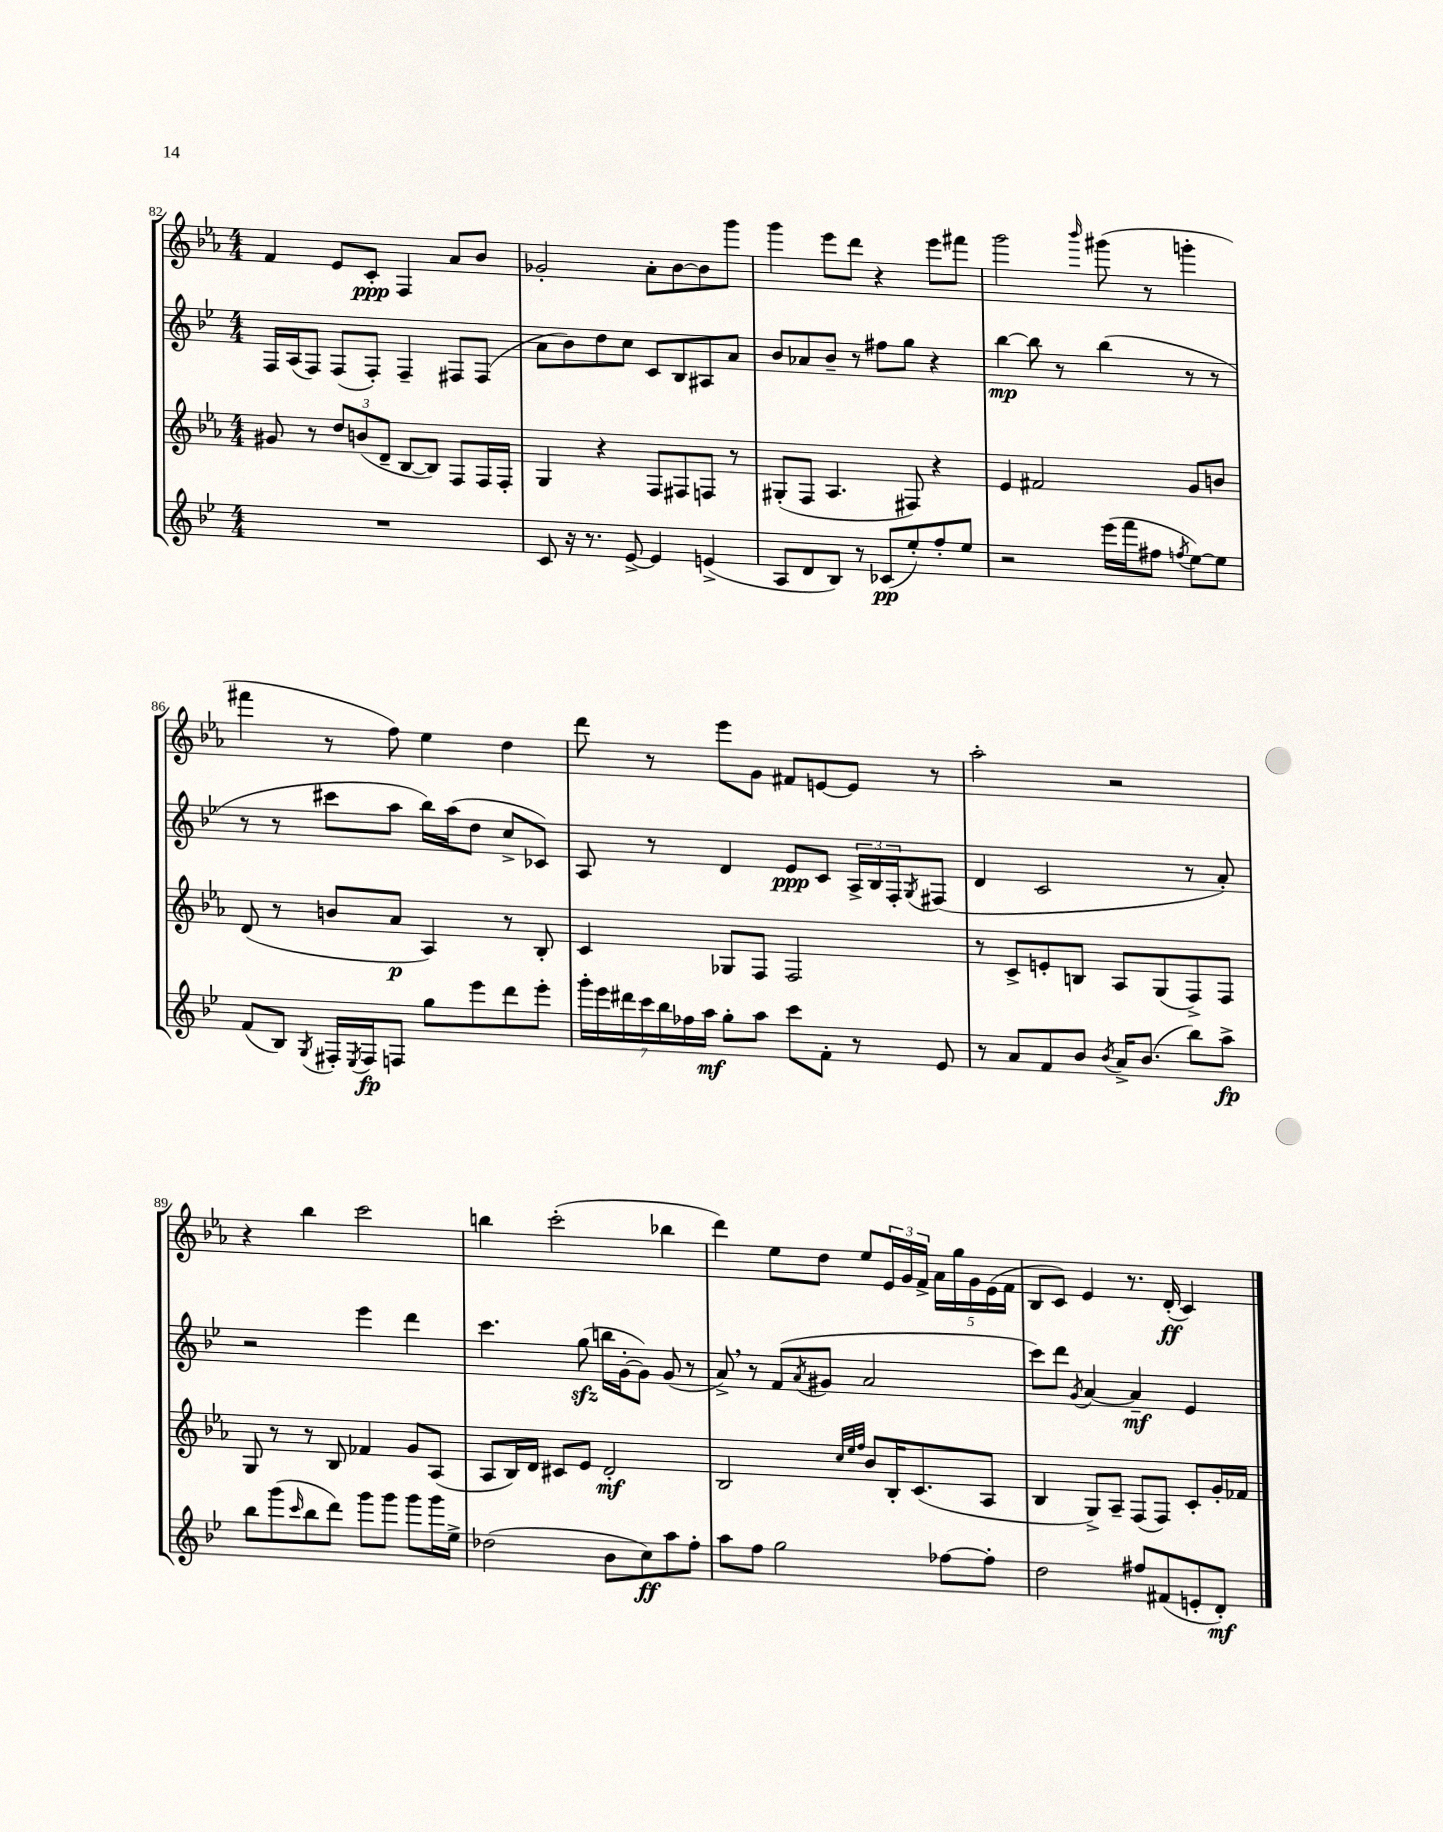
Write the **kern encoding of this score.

**kern	**kern	**kern	**kern
*staff4	*staff3	*staff2	*staff1
*clefG2	*clefG2	*clefG2	*clefG2
*k[b-e-]	*k[b-e-a-]	*k[b-e-]	*k[b-e-a-]
*M4/4	*M4/4	*M4/4	*M4/4
1r	8g#/	16F/LL	4f/
.	.	(16A/J	.
.	8r	8F/J)	.
.	12dd/L	(8F/L	8e-/L
.	(12b/	.	.
.	.	8F'/J)	8c'/J
.	12d~/J	.	.
.	[8B-/L	4F~/	4F/
.	8B-/]J)	.	.
.	8F/L	8F#/L	8a-/L
.	16F/L	(8F#/J	8b-/J
.	16F'/JJ	.	.
=	=	=	=
8c/	4G/	8a\L	2g-'/
16r	.	8b-\)	.
8.r	.	.	.
.	4r	8dd\	.
[8e-^/	.	8cc\J	.
4e-/]	8F/L	8c/L	8a-'\L
.	8F#/	8B-/	[8b-\
(4e^/	8F/J	8A#/	8b-\]
.	8r	8a/J	8ggg\J
=	=	=	=
8A/L	(8G#'/L	8b-/L	4ggg\
8d/	8F/J	8a-/	.
8B-/J)	4.A-/	8b-~/J	8eee-\L
8r	.	8r	8ddd\J
(8c-/L	.	8ff#\L	4r
8ee-'/)	8F#/)	8gg\J	.
8ff'/	4r	4r	8eee-\L
8ee-/J	.	.	8fff#\J
=	=	=	=
2r	4e-/	[4bb-\	2ggg\
.	2f#/	8bb-\]	.
.	.	8r	.
.	.	.	16qqbbb-/
(16eee-\LL	.	(4bb-\	(8ggg#\
16fff\J	.	.	.
8ff#\J	.	.	8r
8qff/	.	.	.
[8ee-\L)	8g/L	8r	4ggg'\
8ee-\]J	8b/J	8r	.
=	=	=	=
(8f/L	(8d/	8r	4fff#\
8B-/J)	8r	8r	.
8qG/	.	.	.
16F#'/LL	8b/L	8ccc#\L	8r
8qE-/	.	.	.
16F#/J	.	.	.
8F/J	8a-/J	8aa\J	8ff\)
8gg\L	4A-/)	16bb-\LL)	4ee-\
.	.	(16aa\J	.
8eee-\	.	8dd\J	.
8ddd\	8r	8cc^/L	4dd\
8eee-'\J	8B-'/	8c-/J)	.
=	=	=	=
28ggg'\LL	4c/	8A/	8ddd\
28eee-\	.	.	.
28ddd#\	.	.	.
28ccc\	.	.	.
.	.	8r	8r
28bb-\	.	.	.
28ff-\	.	.	.
28aa\JJ	.	.	.
8gg'\L	8G-/L	4d/	8eee-\L
8aa\J	8F/J	.	8g\J
8ccc\L	2F/	8e-/L	8f#/L
8f'\J	.	8c/J	[8e/
8r	.	24A^/LL	8e/]J
.	.	24B-/	.
.	.	24F'/J	.
.	.	8qG/	.
8e-/	.	(8F#/J	8r
=	=	=	=
8r	8r	4d/	2aa-'\
8a/L	8c^/L	.	.
8f/	8e'/	2c/	.
8b-/J	8B/J	.	.
8qb-/	.	.	.
16a^/LK	8A-/L	.	2r
(8.b-/J	.	.	.
.	(8G/	.	.
8bb-\L)	8F^/)	8r	.
8aa^\J	8F/J	8a'/)	.
=	=	=	=
8bb-\L	8G/	2r	4r
(8ggg\	8r	.	.
16qqccc/	.	.	.
8bb-\	8r	.	4bb-\
8ddd\J)	8B-/	.	.
8ggg\L	4f-/	4eee-\	2ccc\
8ggg\J	.	.	.
8ggg\L	8g/L	4ddd\	.
16ggg\L	(8A-/J	.	.
16ee-^\JJ	.	.	.
=	=	=	=
(2dd-\	8A-/L	4.ccc\	4bb\
.	16B-/L)	.	.
.	16d/JJ	.	.
.	8c#/L	.	(2ccc'\
.	8e-/J	(8gg\	.
8b-\L	2d'/	16bb\LL	.
.	.	[16g'\J	.
8cc\)	.	8g\]J)	.
8aa\	.	(8g/	4bb-\
8ff'\J	.	8r	.
=	=	=	=
8aa\L	2B-/	8a^/)	4ddd\)
8ff\J	.	8r	.
2gg\	.	(8f/L	8ee-\L
.	.	8qa/	.
.	.	8g#/J	8dd\J
.	32qqcc/LLL	.	.
.	32qqee-/	.	.
.	32qqff/JJJ	.	.
.	8b-/L	2a/	8ee-/L
.	16B-'/K	.	24e-/L
.	.	.	24g/
.	(8.c/	.	.
.	.	.	24f^/JJ
[8ff-\L	.	.	20a-\LL
.	.	.	20gg\
.	.	.	20g\
8ff-'\]J	8A-/J	.	.
.	.	.	(20e-\
.	.	.	20f\JJ
=	=	=	=
2dd\	4B-/	8ccc\L)	8B-/L
.	.	8ddd\J	8c/J)
.	.	8qg/	.
.	8G^/L)	[4a/	4e-/
.	8A-~/J	.	.
8ff#/L	(8F/L	4a~/]	8.r
(8f#/	8F/J)	.	.
.	.	.	(16d'/
8e'/	8c'/L	4e-/	4c/)
8d'/J)	16g'/L	.	.
.	16f-/JJ	.	.
==	==	==	==
*-	*-	*-	*-
